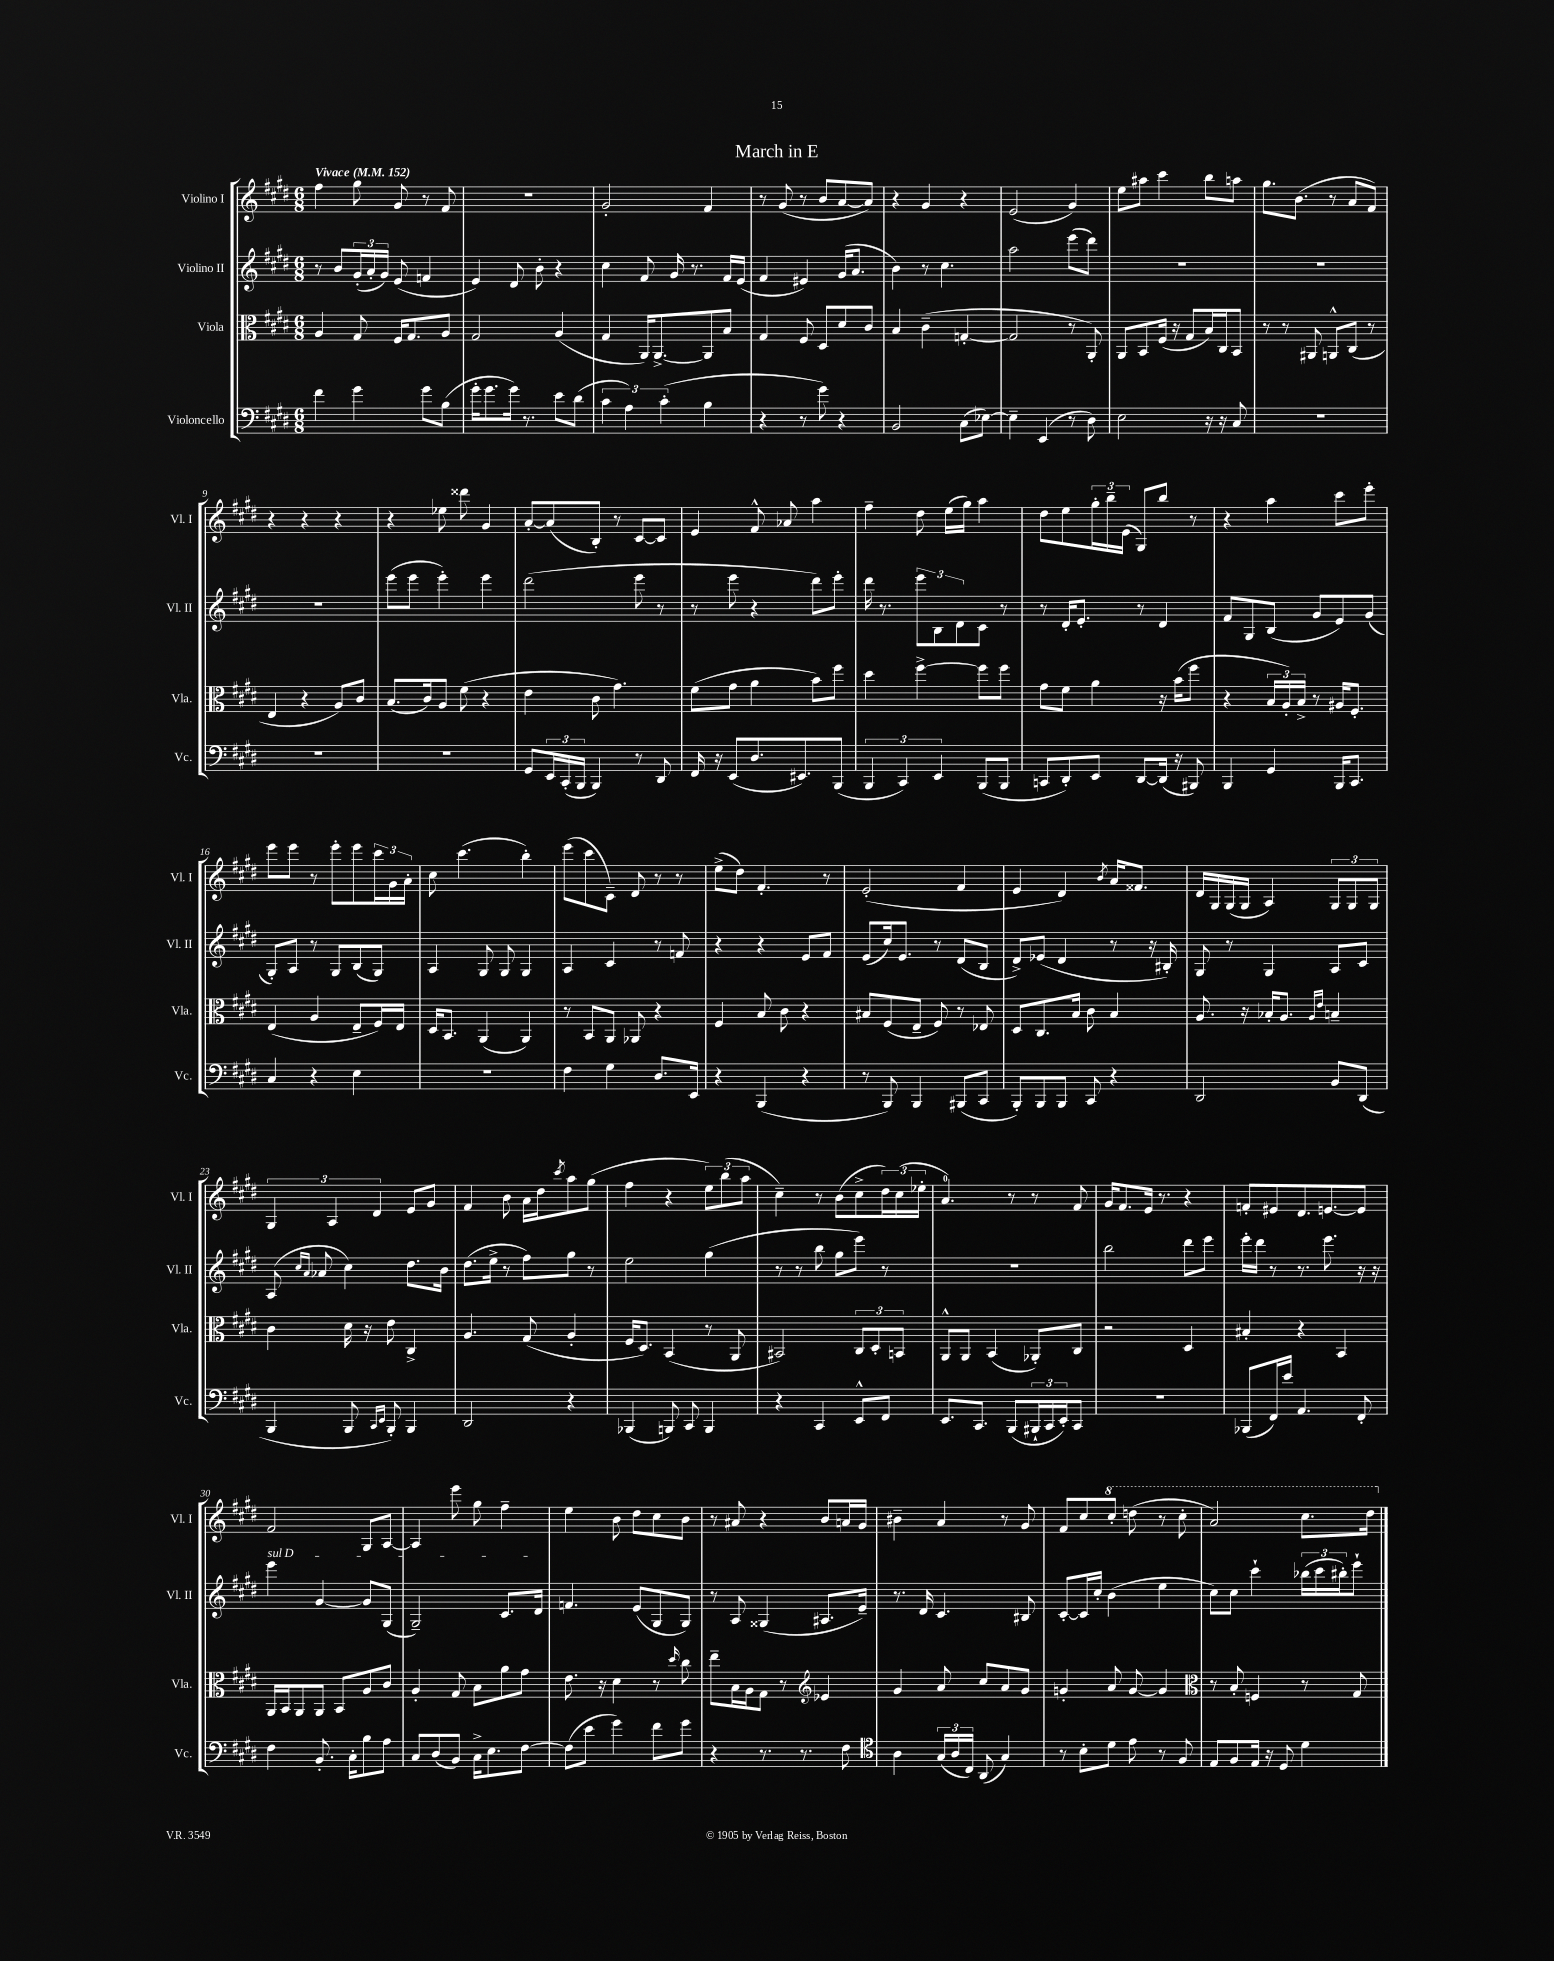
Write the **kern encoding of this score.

**kern	**kern	**kern	**kern
*staff4	*staff3	*staff2	*staff1
*clefF4	*clefC3	*clefG2	*clefG2
*k[f#c#g#d#]	*k[f#c#g#d#]	*k[f#c#g#d#]	*k[f#c#g#d#]
*M6/8	*M6/8	*M6/8	*M6/8
*MM152	*MM152	*MM152	*MM152
4f#	4A	8r	4ff#
.	.	8b	.
4g#	8G#	(24g#'	8gg#
.	.	24a'	.
.	.	24g#)	.
.	16F#	(8e	8g#
.	8.G#	.	.
8g#	.	4f	8r
(8B	8A	.	8f#
=	=	=	=
16g#'	2G#	4e)	2.r
8.g#	.	.	.
16g#)	.	8d#	.
8.r	.	.	.
.	.	8b'	.
8e	(4A	4r	.
(8d#	.	.	.
=	=	=	=
6c#	4G#	4cc#	2g#'
6A)	.	.	.
.	16AA)	8f#	.
.	[8.AA^	.	.
(6c#'	.	.	.
.	.	16g#	.
.	.	8.r	.
4B	8AA]	.	4f#
.	8B	16f#	.
.	.	(16e	.
=	=	=	=
4r	4G#	4f#	8r
.	.	.	(8g#
8r	8F#	4e#)	8r
8g#)	8D#	.	8b
4r	8d#	(16g#	[8a
.	.	8.a	.
.	8c#	.	8a])
=	=	=	=
2BB	4B	4b)	4r
.	(4c#~	8r	4g#
.	.	4.cc#	.
(8C#	[4G'	.	4r
[8E-)	.	.	.
=	=	=	=
4E-~]	2G]	2aa	(2e
(4EE	.	.	.
8r	8r	(8eee	4g#)
8D#)	8AA')	8ddd#)	.
=	=	=	=
2E	8AA	2.r	8ee
.	8BB	.	8aa#
.	(16F#	.	4ccc#
.	16r	.	.
.	8G#	.	.
16r	16B)	.	8bb
16r	16C#	.	.
8C#	8BB	.	8aa
=	=	=	=
2.r	8r	2.r	8.gg#
.	8r	.	.
.	.	.	(8.b
.	8AA#	.	.
.	8AA^^	.	8r
.	(8C#	.	8a
.	8r	.	8f#)
=	=	=	=
2.r	4E	2.r	4r
.	4r	.	4r
.	8A)	.	4r
.	8c#	.	.
=	=	=	=
2.r	(8.B	(8eee	4r
.	.	8eee	.
.	16c#)	.	.
.	8A	4eee')	8ee-
.	(8f#	.	8ddd##
.	4r	4eee	4g#
=	=	=	=
8GG#	4e	(2ddd#	[8a'
24EE	.	.	(8a]
(24CC#'	.	.	.
24BBB	.	.	.
4BBB)	8c#	.	8B')
.	4.g#)	.	8r
8r	.	8eee	[8c#
8DD#	.	8r	8c#]
=	=	=	=
16FF#	(8f#	8r	4e
16r	.	.	.
(8EE	8g#	8eee	.
8.D#	4a	4r	8f#^^
.	.	.	8a-
8.EE#)	.	.	.
.	8b)	8ddd#)	4aa
(8BBB	8ff#	8eee'	.
=	=	=	=
6BBB	4dd#	16ddd#	4ff#~
.	.	8.r	.
6CC#)	.	.	.
.	[4ff#^	12eee	8dd#
6EE	.	12B	.
.	.	.	(16ee
.	.	12d#	.
.	.	.	16gg#)
(8BBB	8ff#]	8c#	4aa
8BBB	8ff#	8r	.
=	=	=	=
8CC	8g#	8r	8dd#
8DD#')	8f#	16d#'	8ee
.	.	8.e'	.
8EE	4a	.	24gg#'
.	.	.	24bb~
.	.	.	(24e
[8DD#	.	8r	8G#)
(16DD#]	16r	4d#	8bb
16r	(16b	.	.
8BBB#)	8ff#	.	8r
=	=	=	=
4BBB	4r	8f#	4r
.	.	8G#	.
4GG#	24B	(8B	4aa
.	24A')	.	.
.	24B^	.	.
.	8r	8g#	.
16BBB	16A#	8e)	8ccc#
8.CC#	8.F#'	.	.
.	.	(8g#	8eee'
=	=	=	=
4C#	(4E	8G#')	8eee
.	.	8A	8eee
4r	4A	8r	8r
.	.	8G#	8eee'
4E	8E~	(8B	8eee
.	16F#)	8G#)	24ccc#
.	.	.	24g#
.	16E	.	.
.	.	.	24a'
=	=	=	=
2.r	16D#	4A	8cc#
.	8.BB	.	.
.	.	.	(4.ccc#
.	(4AA	8G#	.
.	.	8G#	.
.	4AA)	4G#	4bb')
=	=	=	=
4F#	8r	4A	(8eee
.	8BB	.	8ccc#
4G#	8AA	4c#	8c#~)
.	8AA-	.	8d#
8.D#	4r	8r	8r
.	.	8f	8r
16EE	.	.	.
=	=	=	=
4r	4F#	4r	(8ee^
.	.	.	8dd#)
(4BBB	8B	4r	4.f#'
.	8c#	.	.
4r	4r	8e	.
.	.	8f#	8r
=	=	=	=
8r	8B#	(8e	(2e'
8BBB)	(8F#	16cc#)	.
.	.	8.e	.
4BBB	8E~	.	.
.	8F#)	8r	.
(8BBB#	8r	(8d#	4f#
8CC#	8E-	8B	.
=	=	=	=
8BBB')	8D#	8d#^)	4e
8BBB	8.C#	(8e-	.
8BBB	.	4d#	4d#)
.	16B	.	.
8CC#	8c#	.	.
.	.	.	8qb
4r	4B	8r	16a
.	.	.	8.f##
.	.	16r	.
.	.	16B#')	.
=	=	=	=
2DD#	8.A	8G#	16d#
.	.	.	16G#
.	.	8r	(16G#
.	16r	.	16G#
.	16B-'	4G#	4A)
.	8.A	.	.
.	16qqA	.	.
.	16qqe	.	.
8BB	4B~	8A	12G#
.	.	.	12G#
(8DD#	.	8c#	.
.	.	.	12G#
=	=	=	=
4BBB	4c#	(8A	6G#
.	.	16qqcc#	.
.	.	16qqa	.
.	.	8a-	.
.	.	.	6A
8BBB	16d#	4cc#)	.
.	16r	.	.
.	.	.	6d#
16qqCC#	.	.	.
16qqEE	.	.	.
8BBB')	8e	.	.
4BBB	4C#^	8.dd#	8e
.	.	.	8g#
.	.	16b	.
=	=	=	=
2DD#	4.A	(8.dd#	4f#
.	.	16ee^	.
.	.	8r	8b
.	(8G#	8ff#)	16a
.	.	.	16dd#
.	.	.	8qccc#
4r	4A'	8gg#	8aa
.	.	8r	(8gg#
=	=	=	=
(4BBB-	16F#	2ee	4ff#
.	8.D#)	.	.
8BBB)	(4BB	.	4r
8CC#	.	.	.
4BBB	8r	(4gg#	12ee)
.	.	.	(12bb
.	8AA	.	.
.	.	.	12aa
=	=	=	=
4r	2BB#)	8r	4cc#~)
.	.	8r	.
4CC#	.	8bb	8r
.	.	8gg#	(8b
8EE^^	12C#	8eee)	8cc#^
.	12D#'	.	.
8FF#	.	8r	24dd#)
.	12BB	.	(24cc#
.	.	.	24ee-'
=	=	=	=
8.EE	8AA^^	2.r	4.a)
.	8AA	.	.
8.CC#	.	.	.
.	(4BB	.	.
(8BBB	.	.	8r
24BBB#`	8AA-')	.	8r
24CC#	.	.	.
24EE')	.	.	.
8CC#	8C#	.	8f#
=	=	=	=
2.r	2r	2bb	16g#
.	.	.	8.f#
.	.	.	16e
.	.	.	8.r
.	4D#	8ddd#	4r
.	.	8eee	.
=	=	=	=
(8BBB-	4B#'	16eee'	8f'
.	.	16ddd#	.
16FF#)	.	8r	8e#
16e	.	.	.
4.AA	4r	8.r	8.d#
.	.	8.eee	[8.e
.	4BB	.	.
8FF#'	.	16r	8e]
.	.	16r	.
=	=	=	=
4F#	16AA	4eee	2f#
.	16BB	.	.
.	8AA	.	.
8.BB'	8AA	[4g#	.
.	8BB	.	.
16C#'	.	.	.
8B	8A	8g#]	8G#
8A	8c#	(8G#	[8A
=	=	=	=
8C#	4A'	2G#~)	4A]
(8D#	.	.	.
8BB)	8G#	.	8eee
16C#^	8B	.	8gg#
8.E	.	.	.
.	8a	8.c#	4ff#~
[8F#	8g#	.	.
.	.	16d#	.
=	=	=	=
(8F#]	8.e	4.f	4ee
8e	.	.	.
.	16r	.	.
4g#)	4d#	.	8b
.	.	(8e	8dd#
8f#	8r	8G#	8cc#
.	16qqdd#	.	.
8g#	8cc#	8G#)	8b
=	=	=	=
4r	8ee~	8r	8r
.	16B	8A	8a#
.	16A	.	.
8.r	8G#	(4G##	4r
.	8r	.	.
8.r	.	.	.
*	*clefG2	*	*
.	4e-	8.A#	8b
8F#	.	.	16a
.	.	16e~)	16g#
=	=	=	=
*clefC4	*	*	*
4A	4g#	8.r	4b#~
.	.	16d#	.
(24G#	8a	4.c#	4a
24A	.	.	.
24C#)	.	.	.
(8AA	8cc#	.	.
4G#)	8a	.	8r
.	8g#	8B#	8g#
=	=	=	=
8r	4g'	[8c#'	8f#
8B'	.	16c#]	8cc#
.	.	16cc#'	.
8d#	8a	(4b	8ccc#'
8e	[8g	.	(8ddd
8r	4g]	4ee	8r
8F#	.	.	8ccc#'
=	=	=	=
*	*clefC3	*	*
8E	8r	8cc#)	2aa)
8F#	8B'	8cc#	.
16E	4F	4ccc#`	.
16r	.	.	.
8D#	.	.	.
4d#	8r	(24bb-	8.ccc#
.	.	24ccc#	.
.	.	24bb#')	.
.	8G#	8eee`	.
.	.	.	16ddd#
==	==	==	==
*-	*-	*-	*-
